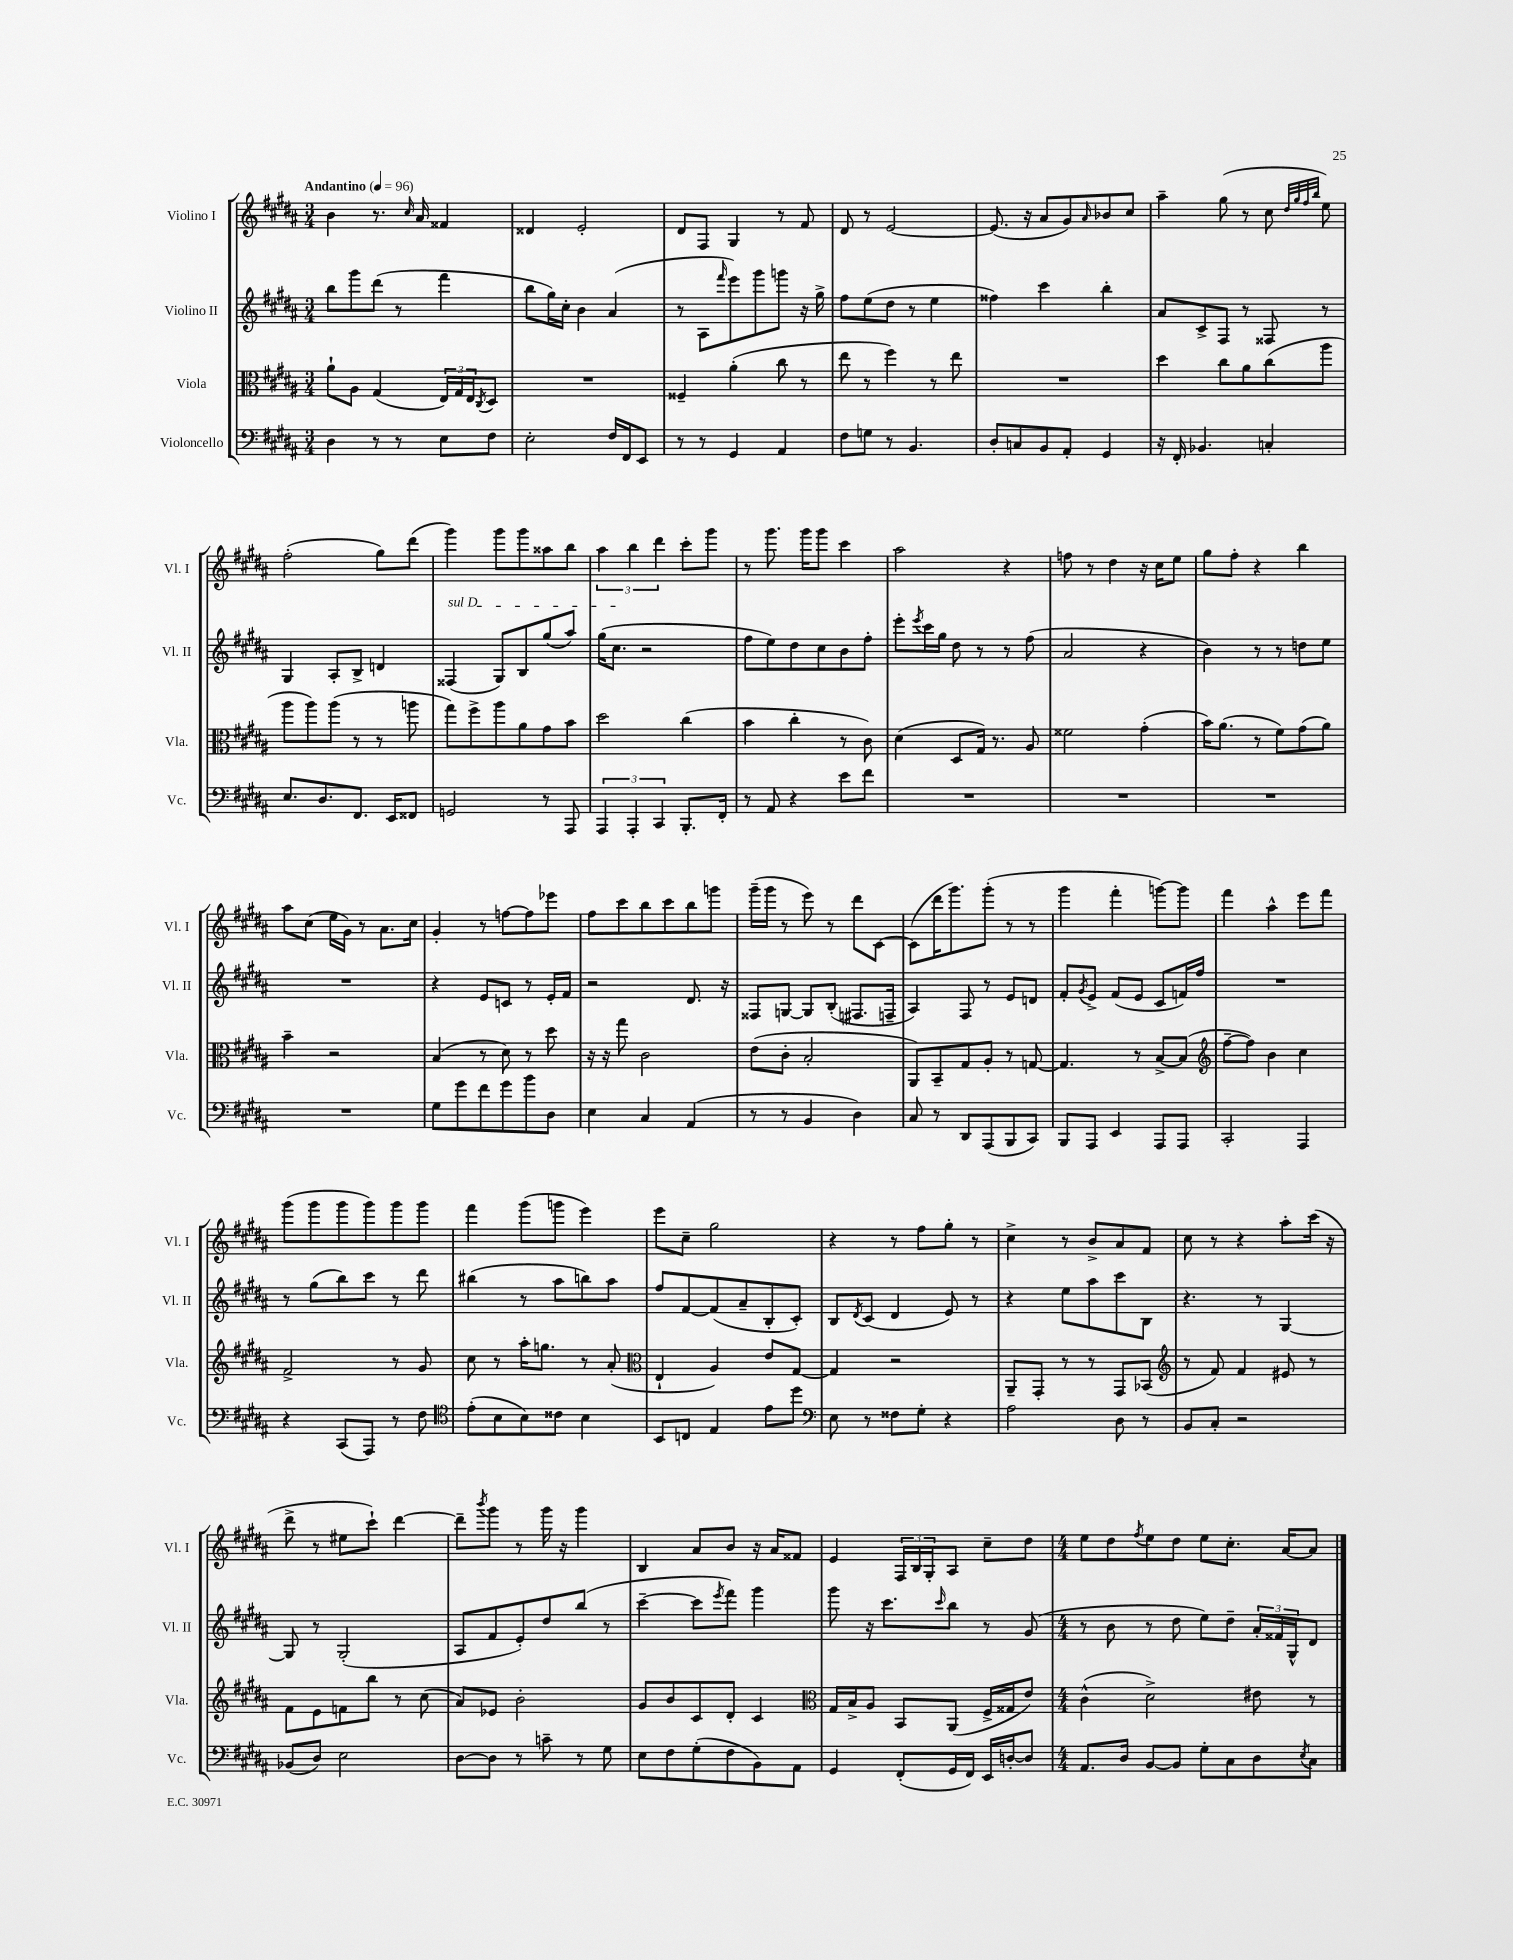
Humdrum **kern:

**kern	**kern	**kern	**kern
*part4	*part3	*part2	*part1
*staff4	*staff3	*staff2	*staff1
*I"Violoncello	*I"Viola	*I"Violino II	*I"Violino I
*I'Vc.	*I'Vla.	*I'Vl. II	*I'Vl. I
*clefF4	*clefC3	*clefG2	*clefG2
*k[f#c#g#d#a#]	*k[f#c#g#d#a#]	*k[f#c#g#d#a#]	*k[f#c#g#d#a#]
*M3/4	*M3/4	*M3/4	*M3/4
*MM96	*MM96	*MM96	*MM96
=1	=1	=1	=1
!	!	!	!LO:TX:a:B:t=Andantino
4D#\	8a#`\L	8bb\L	4b\
.	8A#\J	8ggg#\	.
8r	(4G#/	(8ddd#\J	8.r
8r	.	8r	.
.	.	.	16qqcc#/
.	.	.	16a#/
8E\L	24E/LL)	4fff#\	4f##X/
.	24G#/	.	.
.	24E/J	.	.
.	8qC#/	.	.
8F#\J	8D#/J	.	.
=2	=2	=2	=2
2E'\	2.r	8bb\L	4d##X/
.	.	16gg#\L)	.
.	.	16cc#'\JJ	.
.	.	4b\	2e'/
16F#/LL	.	(4a#/	.
16FF#/J	.	.	.
8EE/J	.	.	.
=3	=3	=3	=3
8r	4F##X~/	8r	8d#/L
8r	.	8A#\L	8F#/J
.	.	16qqfff#/	.
4GG#/	(4a#'\	8eee\)	4G#/
.	.	8ggg#\	.
4AA#/	8cc#\	8gggn\J	8r
.	8r	16r	8f#/
.	.	16gg#^\	.
=4	=4	=4	=4
8F#\L	8ee\	8ff#\L	8d#/
8Gn\J	8r	(8ee\	8r
8r	4ff#\)	8dd#\J	[2e/
4.BB/	.	8r	.
.	8r	4ee\	.
.	8ee\	.	.
=5	=5	=5	=5
8D#'/L	2.r	4ff##X\)	(8.e/]
8Cn/	.	.	.
.	.	.	16r
8BB/	.	4ccc#\	8a#/L
8AA#'/J	.	.	8g#/)
.	.	.	16qqa#/
4GG#/	.	4bb'\	8b-X/
.	.	.	8cc#/J
=6	=6	=6	=6
16r	4dd#\	8a#/L	4aa#~\
16FF#'/	.	.	.
4.BB-X/	.	8c#^/	.
.	8cc#\L	8F#/J	(8gg#\
.	8a#\	8r	8r
4Cn'/	(8cc#\	8F##X/	8cc#\
.	.	.	32qqdd#/LLL
.	.	.	32qqgg#/
.	.	.	32qqff#/
.	.	.	32qqbb/JJJ
.	8aa#\J	8r	8ee\)
!!LO:LB:g=z
=7	=7	=7	=7
8.E/L	8aa#\L	4G#/	(2ff#'\
.	8aa#\)	.	.
8.D#/	.	.	.
.	(8aa#\J	8A#'/L	.
8.FF#/J	8r	8B^/J	.
.	8r	4dn/	8gg#\L)
16EE/KL	.	.	.
8FF##X/J	8aan\	.	(8ddd#\J
=8	=8	=8	=8
!	!	!LO:TX:a:i:t=sul D	!
2GGn/	8gg#\L)	(4F##X/	4ggg#\)
.	8ff#^\	.	.
.	8aa#\	8G#/L)	8ggg#\L
.	8a#\	8B/	8ggg#\
8r	8g#\	(8gg#/	8aa##X\
8AAA#/	8b\J	8aa#/J)	8bb\J
=9	=9	=9	=9
6AAA#/	2dd#\	(16gg#\KL	6aa#\
.	.	8.cc#\J	.
6AAA#'/	.	.	6bb\
.	.	2r	.
6CC#/	.	.	6ddd#\
8.BBB'/L	(4cc#\	.	8ccc#'\L
.	.	.	8ggg#\J
16FF#'/Jk	.	.	.
=10	=10	=10	=10
8r	4b\	8ff#\L	8r
8AA#/	.	8ee\)	8.ggg#\
4r	4cc#'\	8dd#\	.
.	.	.	16ggg#\KL
.	.	8cc#\	8ggg#\J
8e\L	8r	8b\	4ccc#\
8f#\J	8c#\)	8ff#'\J	.
=11	=11	=11	=11
2.r	(4d#\	8eee'\L	2aa#\
.	.	8qeee/	.
.	.	16ccc#\L	.
.	.	16gg#\JJ	.
.	8D#/L	8dd#\	.
.	16G#/Jk)	8r	.
.	8.r	.	.
.	.	8r	4r
.	8A#/	(8ff#\	.
=12	=12	=12	=12
2.r	2f##X\	2a#/	8ffn\
.	.	.	8r
.	.	.	4dd#\
.	(4g#'\	4r	16r
.	.	.	16cc#\KL
.	.	.	8ee\J
=13	=13	=13	=13
2.r	16b\KL)	4b\)	8gg#\L
.	(8.a#\J	.	.
.	.	.	8ff#'\J
.	8r	8r	4r
.	8f#\L)	8r	.
.	(8g#\	8ddn\L	4bb\
.	8a#\J)	8ee\J	.
!!LO:LB:g=z
=14	=14	=14	=14
2.r	4b~\	2.r	8aa#\L
.	.	.	(8cc#\J
.	2r	.	16ee\LL
.	.	.	16g#\JJ)
.	.	.	8r
.	.	.	8.a#\L
.	.	.	16cc#\Jk
=15	=15	=15	=15
8G#\L	(4B/	4r	4g#'/
8g#\	.	.	.
8f#\	8r	8e/L	8r
8g#\	8d#\)	8cn/J	[8ffn\L
8b\	8r	8r	8ff\]
8D#\J	8dd#\	16e'/LL	8eee-X\J
.	.	16f#/JJ	.
=16	=16	=16	=16
4E\	16r	2r	8ff#\L
.	16r	.	.
.	8gg#\	.	8ccc#\
4C#/	2c#\	.	8bb\
.	.	.	8ccc#\
(4AA#/	.	8.d#/	8bb\
.	.	.	8gggn\J
.	.	16r	.
=17	=17	=17	=17
8r	(8e\L	8F##X/L	(16ggg#~\LL
.	.	.	16ggg#\JJ
8r	8c#'\J	[8Gn/J	8r
4BB/	2B'/	8G/L]	8eee\)
.	.	(8B'/J	8r
4D#\)	.	8.F#X/L	8ddd#\L
.	.	.	[8c#\J
.	.	16Fn~/Jk	.
=18	=18	=18	=18
8C#/	8AA#/L)	4A#/)	(8c#\L]
8r	8BB~/	.	16ddd#\K
.	.	.	8.ggg#\)
8DD#/L	8G#/	8F#/	.
(8AAA#/	8A#'/J	8r	(8ggg#'\J
8BBB/	8r	8e/L	8r
8CC#/J)	[8Gn/	8dn/J	8r
=19	=19	=19	=19
8BBB/L	4.G/]	8f#'/L	4ggg#\
.	.	8qg#/	.
8AAA#/J	.	8e^/J	.
4EE/	.	(8f#/L	4fff#'\
.	8r	8e/J	.
8AAA#/L	[8B^/L	8c#/L	[8gggn\L)
8AAA#/J	(8B/J]	16fn/L)	8ggg\J]
.	.	16ff#/JJ	.
=20	=20	=20	=20
*	*clefG2	*	*
2CC#'/	[8ff#~\L	2.r	4fff#\
.	8ff#\J])	.	.
.	4b\	.	4aa#^^\
4AAA#/	4cc#\	.	8eee\L
.	.	.	8fff#\J
!!LO:LB:g=z
=21	=21	=21	=21
4r	2f#^/	8r	(8ggg#\L
.	.	(8gg#\L	8ggg#\
(8CC#/L	.	8bb\)	8ggg#\
8AAA#/J)	.	8ccc#\J	8ggg#\)
8r	8r	8r	8ggg#\
8F#\	8g#/	8ddd#\	8ggg#\J
=22	=22	=22	=22
*clefC4	*	*	*
(8e'\L	8cc#\	(4bb#X\	4fff#\
8B\	8r	.	.
8B\)	16aa#'\KL	8r	(8ggg#\L
.	8.ggn\J	.	.
8c##X\J	.	8aa#\L	8gggn\J
4B\	8r	8bbn\)	4eee\)
.	(8a#'/	8aa#\J	.
=23	=23	=23	=23
*	*clefC3	*	*
8BB/L	4E`/	8ff#/L	8eee\L
8Cn/J	.	[8f#/	8cc#~\J
4E/	4A#/)	(8f#/]	2gg#\
.	.	8a#~/	.
8e\L	8e/L	8B'/	.
8dd#\J	[8G#/J	8c#'/J)	.
=24	=24	=24	=24
*clefF4	*	*	*
8E\	4G#/]	8B/L	4r
.	.	8qd#/	.
8r	.	(8c#/J	.
8F##X\L	2r	4d#/	8r
8G#'\J	.	.	8ff#\L
4r	.	8e/)	8gg#'\J
.	.	8r	8r
=25	=25	=25	=25
2A#\	8AA#~/L	4r	4cc#^\
.	8GG#'/J	.	.
.	8r	8ee\L	8r
.	8r	8aa#\	8b^/L
8D#\	8GG#/L	8ccc#\	8a#/
8r	(8BB-X/J	8B\J	8f#/J
=26	=26	=26	=26
*	*clefG2	*	*
8BB/L	8r	4.r	8cc#\
8C#'/J	8f#/)	.	8r
2r	4f#/	.	4r
.	.	8r	.
.	8e#X/	[4G#/	8aa#'\L
.	8r	.	(16ccc#\Jk
.	.	.	16r
!!LO:LB:g=z
=27	=27	=27	=27
(8BB-X/L	8f#\L	8G#/]	8ddd#^\
8D#/J)	8e\	8r	8r
2E\	8fn\	(2G#'/	8ee#X\L
.	8bb\J	.	8ccc#`\J)
.	8r	.	[4ddd#\
.	(8cc#\	.	.
=28	=28	=28	=28
[8D#\L	8a#/L)	8A#/L	8ddd#~\L]
.	.	.	8qbbb/
8D#\J]	8e-X/J	8f#/	8ggg#\J
8r	2b'\	8e'/)	8r
8cn~\	.	8dd#/	16ggg#\
.	.	.	16r
8r	.	(8bb/J	4ggg#\
8G#\	.	8r	.
=29	=29	=29	=29
8E\L	8g#/L	[4ccc#~\	4B/
8F#\	8b/	.	.
(8G#'\	8c#/	8ccc#\L]	8a#/L
.	.	8qeee/	.
8F#\	8d#'/J	8fff#\J)	8b/J
8BB\)	4c#/	4ggg#\	16r
.	.	.	16a#/KL
8AA#\J	.	.	8f##X/J
=30	=30	=30	=30
*	*clefC3	*	*
4GG#/	16G#/LL	8ggg#\	4e/
.	16B^/J	.	.
.	8A#/J	16r	.
.	.	8.ccc#\L	.
(8FF#'/L	8BB/L	.	24F#/LL
.	.	.	24B/
.	.	.	24G#'/J
.	.	16qqccc#/	.
16GG#/L	(8AA#/J	8bb\J	8A#/J
16FF#/JJ)	.	.	.
16EE/LL	16F#^/LL	8r	8cc#~\L
[16Dn'/J	16G##X/J	.	.
8D/J]	8e/J)	(8g#/	8dd#\J
=31	=31	=31	=31
*M4/4	*M4/4	*M4/4	*M4/4
8.AA#/L	(4c#^^\	8r	8ee\L
.	.	8b\	8dd#\
16D#/Jk	.	.	.
.	.	.	8qff#/
[8BB/L	2d#^\)	8r	8ee\
8BB/J]	.	8dd#\	8dd#\J
8G#'\L	.	8ee\L)	8ee\L
8C#\	.	8dd#~\J	8.cc#'\J
8D#\	8e#X\	24a#'/LL	.
.	.	24f##X/	.
.	.	.	[16a#/KL
.	.	24G#^^/J	.
8qE/	.	.	.
8C#\J	8r	8d#/J	8a#/J]
==	==	==	==
*-	*-	*-	*-
